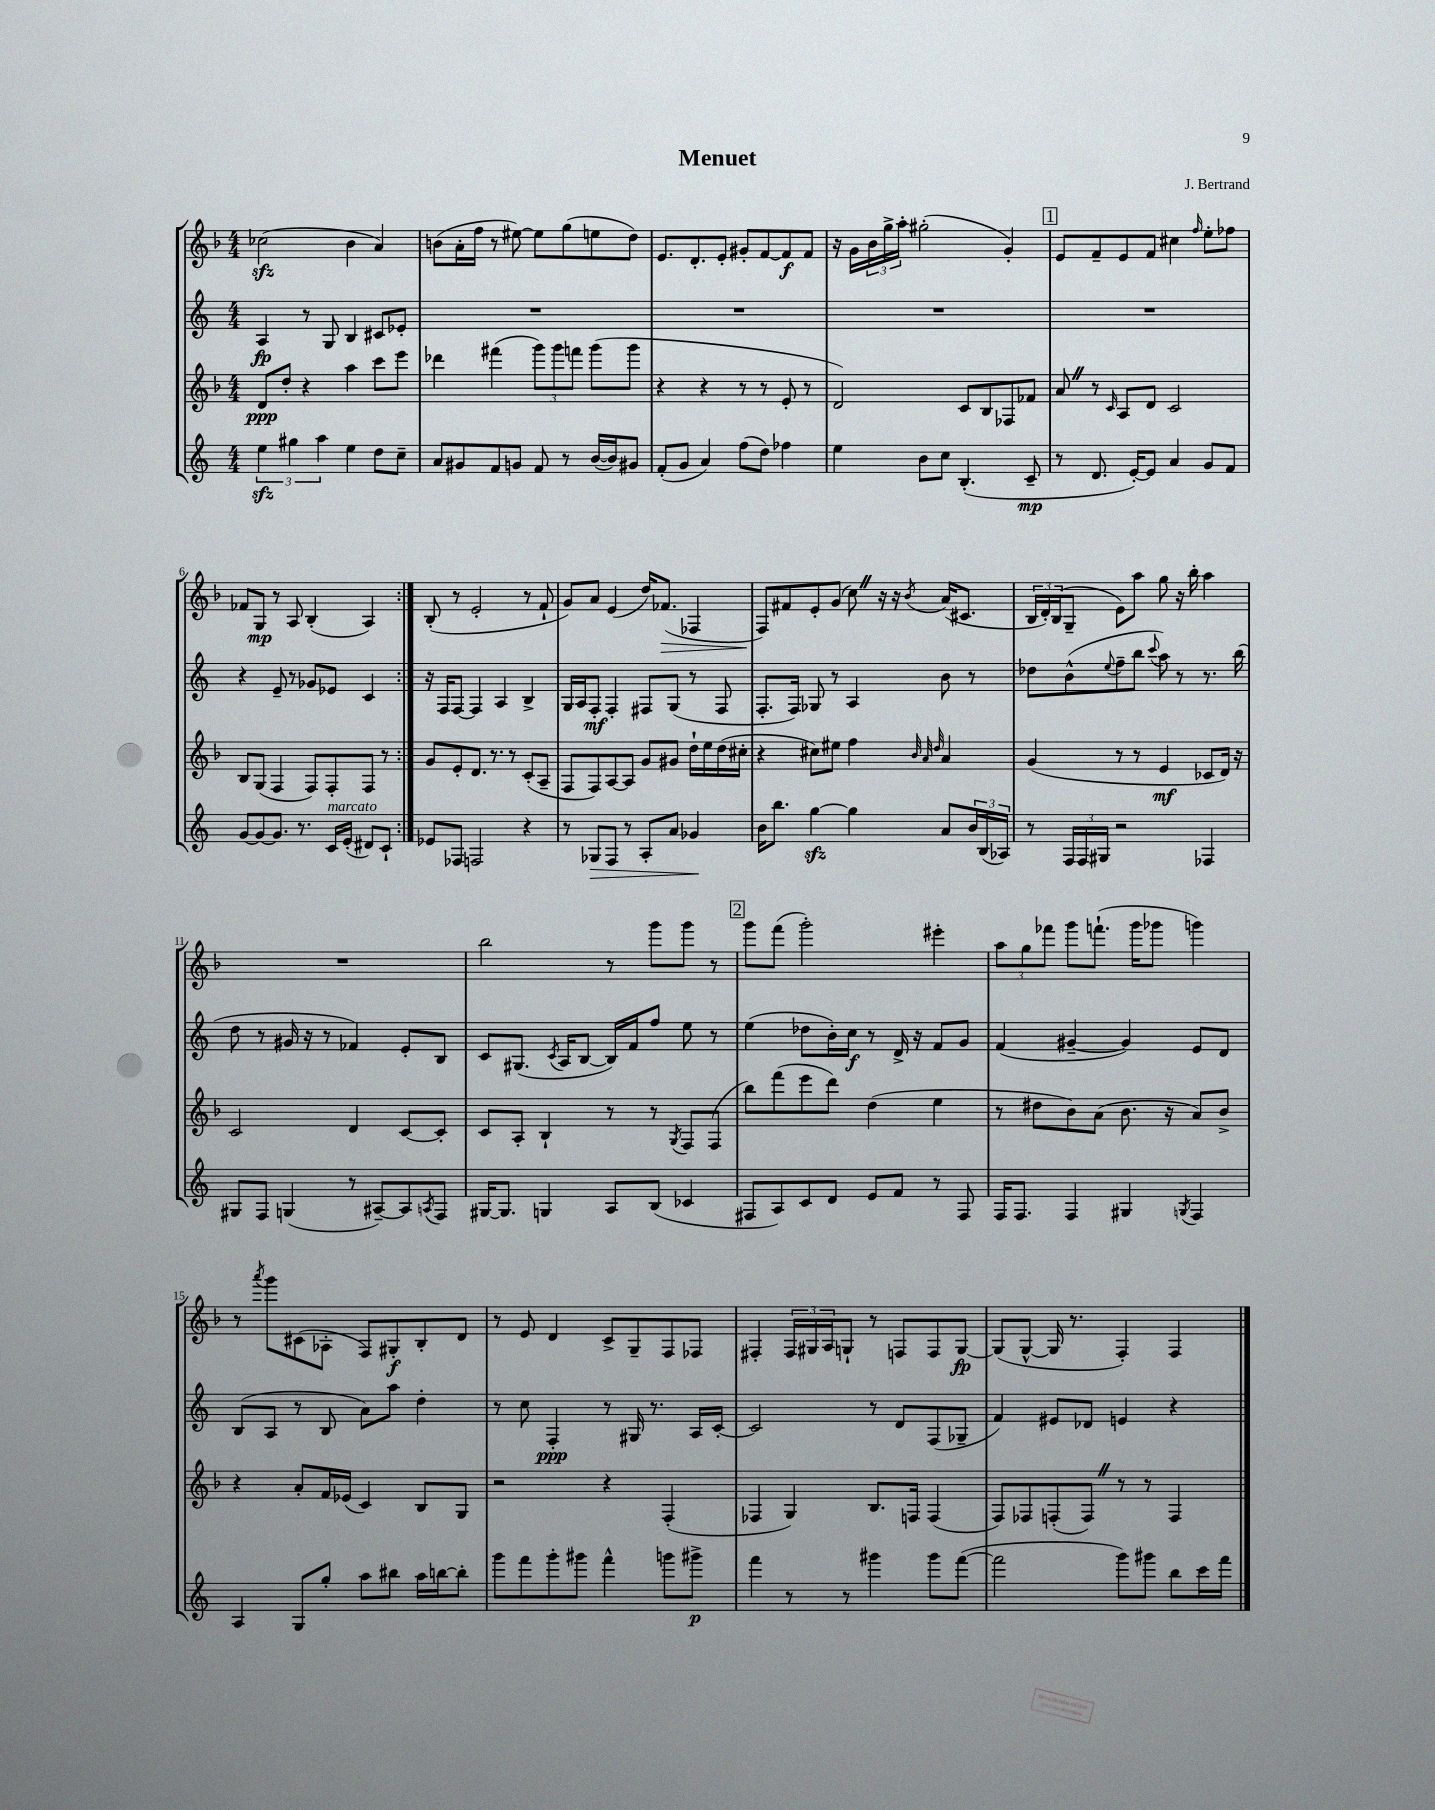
\header { title = "Menuet" composer = "J. Bertrand" }
<<
\new StaffGroup <<
\new Staff = "s0" {
    \clef treble \key f \major \numericTimeSignature \time 4/4
    \repeat volta 2 { ces''2\sfz( bes'4 a'4) |
    b'8( a'16-. f''16 r8 eis''8~) eis''8 g''8( e''8 d''8) |
    e'8. d'8.-. e'8-. gis'8-. f'8~ f'8\f f'8 |
    r16 g'16 \tuplet 3/2 { bes'16 g''16-> a''16-. } gis''2-.( g'4-.) |
    \mark \markup { \box "1" } e'8 f'8-- e'8 f'8 cis''4 \grace { f''16 } e''8-. fes''8 |
    fes'8 g8\mp r8 a8 bes4-.( a4) | }
    bes8-.( r8 e'2-. r8 f'8-! |
    g'8) a'8 e'4( d''16) fes'8.\>( fes4 |
    f8\!) fis'8 e'8-. g'8( c''8) \once \override BreathingSign.text = \markup { \musicglyph "scripts.caesura.straight" } \breathe r16 r16 \acciaccatura { bes'8 } a'16( cis'8. |
    \tuplet 3/2 { bes16 d'16-.) bes16( } g8-- e'8) a''8 g''8 r16 bes''16-. a''4 |
    R1 |
    bes''2 r8 g'''8 g'''8 r8 |
    \mark \markup { \box "2" } g'''8 f'''8( g'''2-.) eis'''4-. |
    \tuplet 3/2 { a''8 g''8 fes'''8 } g'''8 f'''8.-!( g'''16 ges'''8 g'''4) |
    r8 \acciaccatura { a'''8 } g'''8 cis'8( aes8-. f8) gis8-.\f bes8-. d'8 |
    r8 e'8 d'4 c'8-> g8-- f8 fes8 |
    fis4-. \tuplet 3/2 { fis16 gis16 a16 } g8-! r8 f8 f8 g8~\fp |
    g8( g8~-^ g16 r8. f4-.) f4 \bar "|." |
}
\new Staff = "s1" {
    \clef treble \key c \major \numericTimeSignature \time 4/4
    \repeat volta 2 { a4\fp r8 g8 b4 cis'8 ees'8-. |
    R1 |
    R1 |
    R1 |
    \mark \markup { \box "1" } R1 |
    r4 e'8-- r8 ges'8 ees'8 c'4 | }
    r16 f16 f8~ f4 a4 b4-> |
    g16 a16 f8-.\mf f4-. fis8 g8( r8 fis8 |
    f8.-. f16) ges8 r8 a4 b'8 r8 |
    des''8 b'8-^( \appoggiatura { e''8 } f''8-- b''8 \appoggiatura { c'''8 } a''8) r8 r8. b''16( |
    d''8 r8 gis'16 r16 r8 fes'4) e'8-. b8 |
    c'8 gis8.( \acciaccatura { c'8 } a16 b8~ b16) f'16 f''8 e''8 r8 |
    \mark \markup { \box "2" } e''4( des''8 b'16-.) c''16\f r8 d'16-> r16 f'8 g'8 |
    f'4( gis'4~-- gis'4) e'8 d'8 |
    b8( a8 r8 b8 a'8) a''8 d''4-. |
    r8 c''8 f4-.\ppp r8 gis16 r8. a16 c'16~-. |
    c'2 r8 d'8 f8( ges8-- |
    f'4) eis'8 des'8 e'4 r4 \bar "|." |
}
\new Staff = "s2" {
    \clef treble \key f \major \numericTimeSignature \time 4/4
    \repeat volta 2 { d'8\ppp d''8-. r4 a''4 c'''8 e'''8 |
    des'''4 fis'''4( \tuplet 3/2 { g'''8) g'''8 f'''8 } g'''8( g'''8 |
    r4 r4 r8 r8 e'8-. r8 |
    d'2) c'8 bes8 fes8 fes'8 |
    \mark \markup { \box "1" } a'8 \once \override BreathingSign.text = \markup { \musicglyph "scripts.caesura.straight" } \breathe r8 \grace { c'16 } a8 d'8 c'2 |
    bes8 g8( f4 f8) f8-. f8 r8 | }
    g'8 e'8-. d'8. r8. r8 c'8-.( a8-- |
    f8 f8) a8~ a8 g'8 gis'8 d''16-! e''16 d''16( cis''16-. |
    r4 cis''8) eis''8 f''4 \grace { bes'32 a'32 d''32 } a'4 |
    g'4( r8 r8 e'4\mf ces'8 d'16) r16 |
    c'2 d'4 c'8~ c'8-. |
    c'8 a8-. bes4-! r8 r8 \acciaccatura { g8 } f8 f8( |
    \mark \markup { \box "2" } bes''8) f'''8( e'''8 d'''8) d''4( e''4 |
    r8 dis''8 bes'8) a'8( bes'8. r16 a'8) bes'8-> |
    r4 a'8-. f'16 ees'16( c'4) bes8 g8 |
    r2 r4 f4-.( |
    fes4 g4) bes8. f16 f4( |
    f8) fes8 f8-.( f8) \once \override BreathingSign.text = \markup { \musicglyph "scripts.caesura.straight" } \breathe r8 r8 f4 \bar "|." |
}
\new Staff = "s3" {
    \clef treble \key c \major \numericTimeSignature \time 4/4
    \repeat volta 2 { \tuplet 3/2 { e''4\sfz gis''4 a''4 } e''4 d''8 c''8-- |
    a'8 gis'8 f'8 g'8 f'8 r8 b'16~( b'16) gis'8 |
    f'8-.( g'8 a'4) f''8( d''8) fes''4 |
    e''4 b'8 c''8 b4.-.( c'8--\mp |
    \mark \markup { \box "1" } r8 d'8. e'16~-.) e'8 a'4 g'8 f'8 |
    g'8~ g'8~ g'8. r8. c'16^\markup { \italic "marcato" } e'16-.( dis'8) c'8-! | }
    ees'8 fes8 f2 r4 |
    r8 ges8\> f8 r8 a8-. a'8 ges'4\! |
    b'16 b''8. g''4~\sfz g''4 a'8 \tuplet 3/2 { b'16 b16( aes16) } |
    r8 \tuplet 3/2 { f16 f16 gis16 } r2 fes4 |
    gis8 f8 g4( r8 ais8~--) ais8 \acciaccatura { a8 } f8 |
    gis16~ gis8. g4 a8 b8( ces'4 |
    \mark \markup { \box "2" } fis8 a8) c'8 d'8 e'8 f'8 r8 fis8 |
    f16 f8. f4 gis4 \acciaccatura { g8 } f4 |
    a4 g8 g''8-. a''8 bis''8 a''16 b''16~ b''8-. |
    g'''8 f'''8 g'''8-. gis'''8 f'''4-^ g'''8 gis'''8->\p |
    f'''4 r8 r8 gis'''4 gis'''8 f'''8~( |
    f'''2 g'''8) gis'''8 b''8 c'''16 f'''16 \bar "|." |
}
>>
>>
